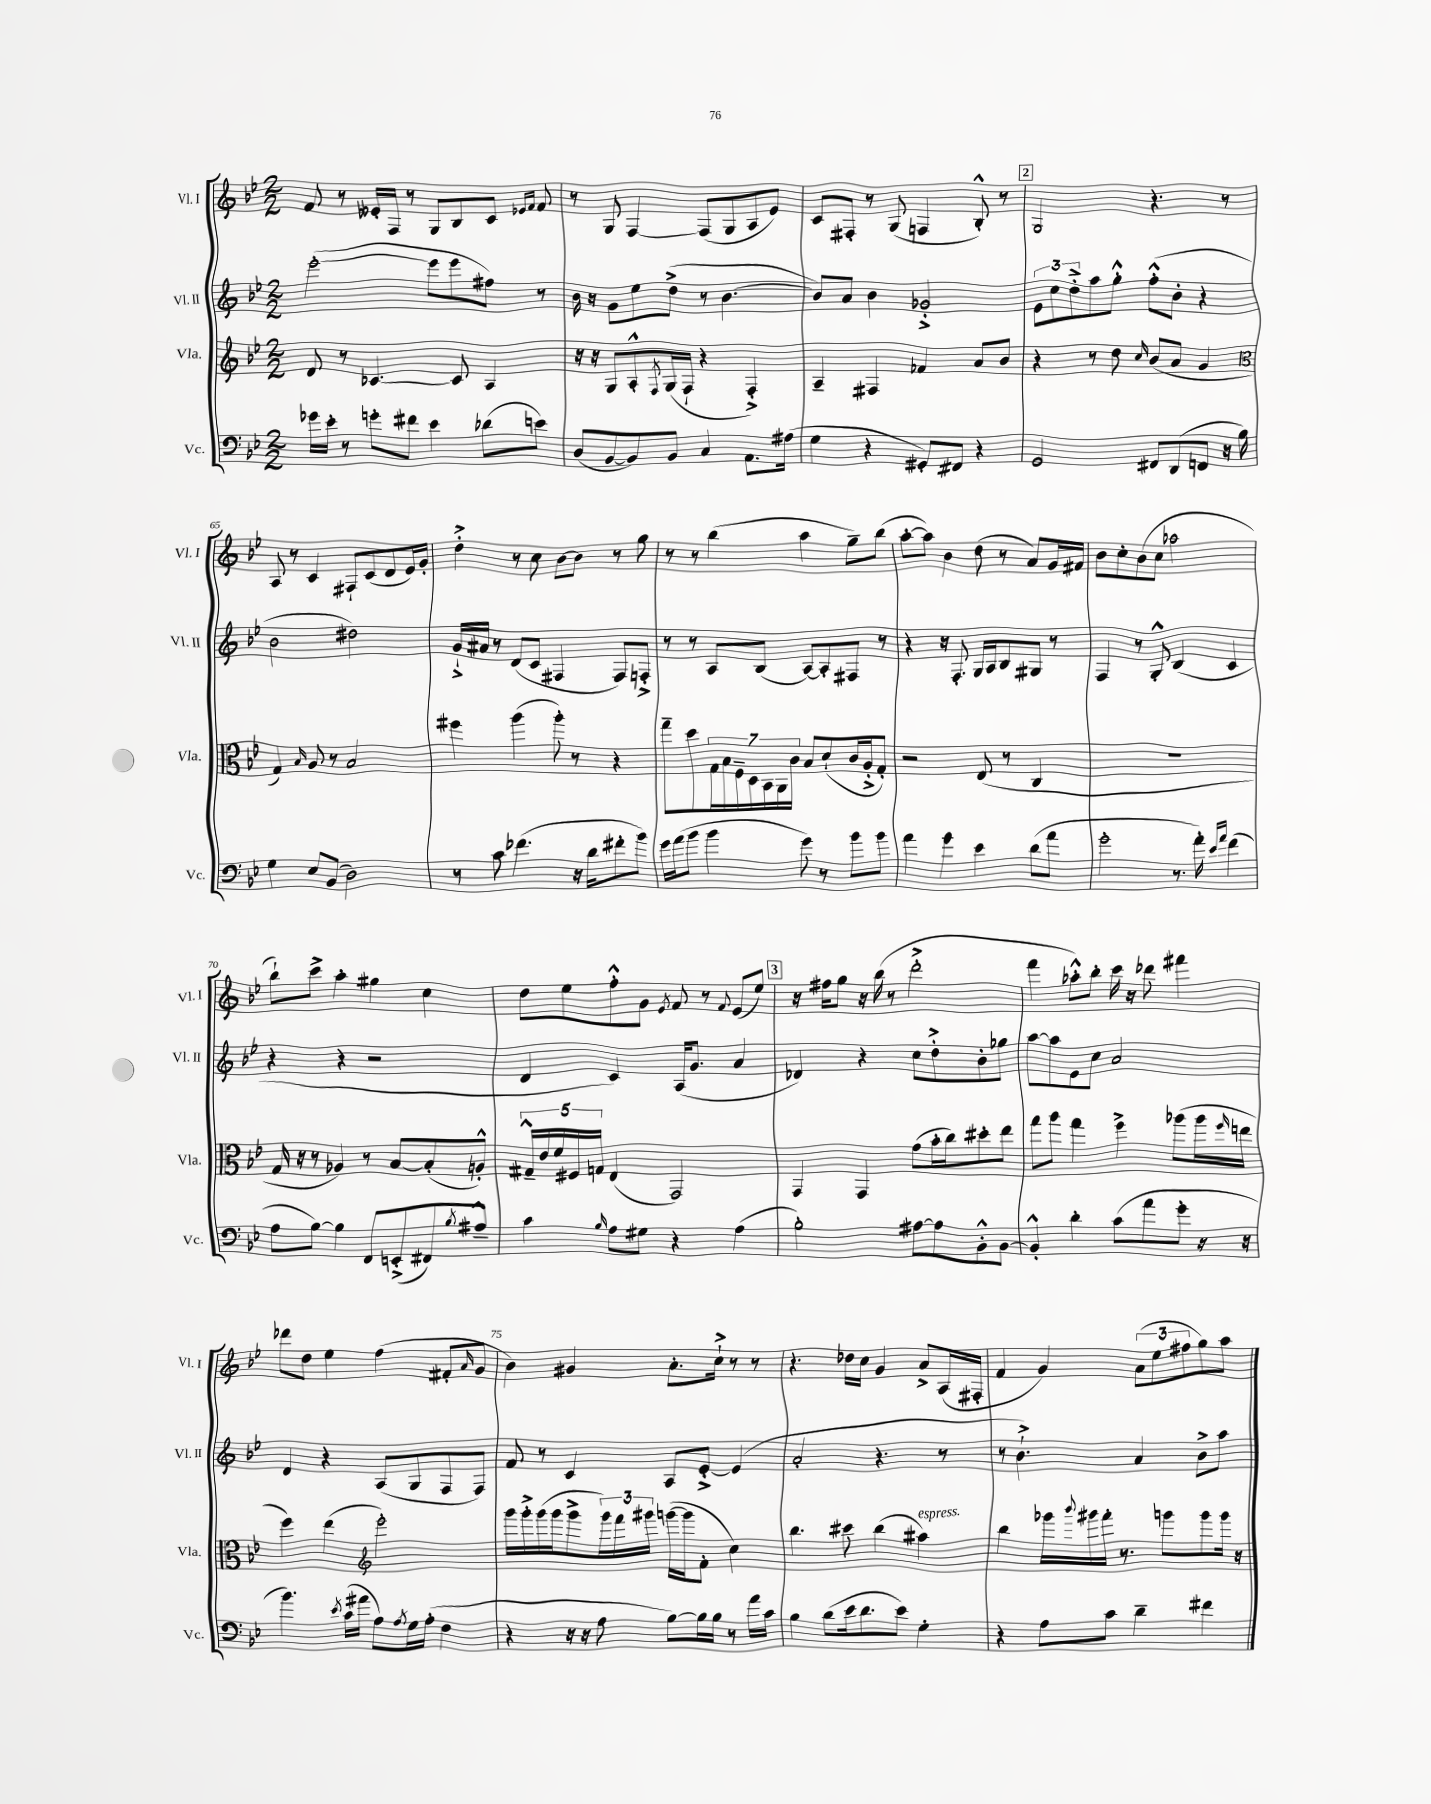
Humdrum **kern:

**kern	**kern	**kern	**kern
*part4	*part3	*part2	*part1
*staff4	*staff3	*staff2	*staff1
*I"Vc.	*I"Vla.	*I"Vl. II	*I"Vl. I
*I'Vc.	*I'Vla.	*I'Vl. II	*I'Vl. I
*clefF4	*clefG2	*clefG2	*clefG2
*k[b-e-]	*k[b-e-]	*k[b-e-]	*k[b-e-]
*M2/2	*M2/2	*M2/2	*M2/2
=61	=61	=61	=61
16g-X\LL	8d/	([2eee-'\	8f/
16e-'\JJ	.	.	.
8r	8r	.	8r
8gn'\L	[4.c-X/	.	16e--X'/LL
.	.	.	16F/JJ
8f#X\J	.	.	8r
4e-\	.	8eee-\L]	8G/L
.	8c-/]	8eee-\	8B-/
(8d-X\L	4A/	8ff#X\J)	8c/J
.	.	.	16qqe-X/LL
.	.	.	16qqf/JJ
8en\J)	.	8r	8f/
=62	=62	=62	=62
(8D/L	16r	16b-\	8r
.	16r	16r	.
[8BB-/	8G/L	8g\L	8G/
8BB-/])	8A'^^/	8ee-\	[4F/
.	8qF/	.	.
8BB-/J	(16G/L	(8dd^\J	.
.	16F`/JJ	.	.
4C/	4r	8r	(8F/L]
.	.	[4.b-\	8G/
8.AA\L	4F'^/)	.	8A/
.	.	.	8e-/J)
(16A#X\Jk	.	.	.
=63	=63	=63	=63
4G\	4A~/	8b-/L])	8c/L
.	.	8a/J	8F#X'/J
4r	4F#X/	4b-\	8r
.	.	.	(8G/
8GG#X'/L)	4f-X/	2g-X'^/	4Fn/
8FF#X/J	.	.	.
4r	8a/L	.	8B-'^^/)
.	8b-/J	.	8r
!!LO:REH:place=s1:t=2
=64	=64	=64	=64
2GG/	4r	12e-\L	2G/
.	.	12cc\	.
.	.	12dd'^\	.
.	8r	8aa\	.
.	8dd\	8gg'^^\J	.
.	16qqcc/	.	.
8FF#X/L	(8b-/L	(8ff'^^\L	4.r
(8DD/	8a/J	8b-'\J	.
8FFn/J	4g/	4r	.
16r	.	.	8r
16B-\)	.	.	.
!!LO:LB:g=z
=65	=65	=65	=65
*	*clefC3	*	*
4G\	4G/)	2b-\	8A/
.	.	.	8r
.	16qqB-/	.	.
8E-/L	8A/	.	4c/
(8BB-/J	8r	.	.
2D\)	2B-/	2dd#X\)	8F#X`/L
.	.	.	(8c/
.	.	.	8d/
.	.	.	16e-/L)
.	.	.	16g'/JJ
=66	=66	=66	=66
8r	4ff#X\	16g`^/LL	4dd'^\
.	.	16a#X/JJ	.
8c\	.	8r	.
(4.f-X\	(4aa\	(8d/L	8r
.	.	8c/J	8cc\
.	8aa'\)	4F#X/	[8b-\L
16r	8r	.	8b-\J]
16d\KL	.	.	.
8f#X'\	4r	8F#/L)	8r
8b-\J)	.	8Fn'^/J	8gg\
=67	=67	=67	=67
16g\LL	8gg~\L	8r	8r
(16a\J	.	.	.
8b-\J	8dd\	8r	8r
4b-\	28G\L	8A/L	(4bb-\
.	28B-\	.	.
.	28F~\	.	.
.	28D\	.	.
.	.	(8B-/J	.
.	28BB-\	.	.
.	28AA\	.	.
.	28c\JJ	.	.
8g\)	8B-/L	[8A/L)	4aa\
8r	(8d`/	8A'/]	.
8b-\L	16c/L	8F#X/J	8gg~\L)
.	16A'^/J	.	.
8b-\J	8G'/J)	8r	(8bb-\J
=68	=68	=68	=68
4a\	2r	4r	[8aa'\L
.	.	.	8aa\J])
4g\	.	16r	4b-\
.	.	8.F'/	.
4e-\	(8E-/	16G/LL	(8dd\
.	.	16A/J	.
.	8r	8B-/	8r
(8d\L	4C/	8G#X/J	8a/L)
8a\J	.	8r	16g/L
.	.	.	16f#X/JJ
=69	=69	=69	=69
2g'\	1r	4F/	8b-\L
.	.	.	8cc'\
.	.	8r	(8b-\
.	.	8G'^^/	8cc\J
8.r	.	(4B-/	2aa-X\
16a'\)	.	.	.
16qqe-/LL	.	.	.
16qqa/JJ	.	.	.
(4f\	.	4c/	.
!!LO:LB:g=z
=70	=70	=70	=70
8A\L	16G/	4r	8bb-`\L)
.	16r	.	.
[8B-\J)	8r	.	8ccc^\J
4B-\]	4A-X/)	4r	4aa'\
8FF/L	8r	2r	4gg#X\
(8EEn'^/	[8B-/L	.	.
8FF#X/)	(8B-'/]	.	4cc\
8qB-/	.	.	.
8A#X~^^/J	8An'^^/J)	.	.
=71	=71	=71	=71
4c\	20G#X~^^/LL	4d/	8dd\L
.	20e-/	.	.
.	20f/	.	.
.	.	.	8ee-\
.	20F#X/	.	.
.	20Gn/JJ	.	.
16qqB-/	.	.	.
8A\L	(4E-/	4c/)	8ff'^^\
8G#X\J	.	.	8g\J
.	.	.	8qe-/
4r	2GG/)	(16A/KL	8f/
.	.	8.g/J	.
.	.	.	8r
.	.	.	8qqf/
(4A\	.	4a/	(8e-/L
.	.	.	8ee-/J)
!!LO:REH:place=s1:t=3
=72	=72	=72	=72
2B-'\)	4GG/	4d-X/)	16r
.	.	.	16ff#X\KL
.	.	.	8gg\J
.	4GG/	4r	16r
.	.	.	(16bb-\
.	.	.	8r
[8A#X\L	(8g\L	8cc\L	2ddd'^\
8A#\]	16b-'\L	8dd'^\	.
.	16cc\J)	.	.
8BB-'^^\	8dd#X'\	8b-'\	.
[8BB-\J	8ee-\J	8gg-X\J	.
=73	=73	=73	=73
4BB-'^^/]	8gg\L	[8aa\L	4fff\
.	8aa\J	8aa\]	.
4d'\	4gg\	8e-\	8aa-X'^^\L)
.	.	8cc\J	8bb-'\J
(8c\L	4ff^\	2a/	16ccc\
.	.	.	16r
8a\	.	.	8ddd-X\
8g'\J	(8aa-X\L	.	4fff#X\
16r	16aa-\L	.	.
.	16qqff/	.	.
16r	16een\JJ	.	.
!!LO:LB:g=z
=74	=74	=74	=74
4.b-\)	4ff\)	4d/	8ddd-X\L
.	.	.	8dd\J
.	(4ee-\	4r	4ee-\
8qe-/	.	.	.
(16c\LL	.	.	.
16a#X\JJ	.	.	.
*	*clefG2	*	*
8A\L)	2eee-'\)	(8A/L	(4ff\
8qA/	.	.	.
16G\L	.	8G/	.
(16A'\JJ	.	.	.
4F\	.	8F/	8f#X'/L
.	.	.	16qqa/
.	.	8F/J)	8g/J
=75	=75	=75	=75
4r	16ggg\LL	8f/	4b-\)
.	16ggg'^\	.	.
.	(16ggg\	8r	.
.	16ggg\J	.	.
16r	8ggg^\	4c/	4g#X/
16r	.	.	.
8A\	24ggg\L)	.	.
.	24fff\	.	.
.	24ggg#X\JJ	.	.
[8B-\L)	([16gggn\LL	8A/L	8.a'\L
.	16ggg\J]	.	.
16B-\L]	8f'\J	[8e-'^/J	.
16B-\JJ	.	.	16cc`^\Jk
8r	4cc\)	(4e-/]	8r
16a\LL	.	.	8r
16c\JJ	.	.	.
=76	=76	=76	=76
4B-\	4.bb-\	2a'/	4.r
(8d\L	.	.	.
16e-\k	8ccc#X\	.	16dd-X\LL
8.d\	.	.	16cc\JJ
.	(4bb-\	4.r	4g/
8e-\J)	.	.	.
!	!LO:TX:a:i:t=espress.	!	!
4G'\	4aa#X\)	.	8a^/L
.	.	8r	(16A/L
.	.	.	16F#X'/JJ
=77	=77	=77	=77
4r	4bb-\	8r	4f/
.	.	4.b-`^\)	.
8A\L	16ggg-X\LL	.	4g/)
.	8qqbbb-/	.	.
.	16ggg#X\	.	.
8c\J	16fff'\JJ	.	.
.	8.r	.	.
4d~\	.	4a/	(12a\L
.	.	.	12ee-\
.	8gggn\L	.	.
.	.	.	12ff#X\
4f#X\	8ggg\	8b-^\L	8gg\)
.	16ggg\Jk	8aa\J	8aa\J
.	16r	.	.
==	==	==	==
*-	*-	*-	*-
